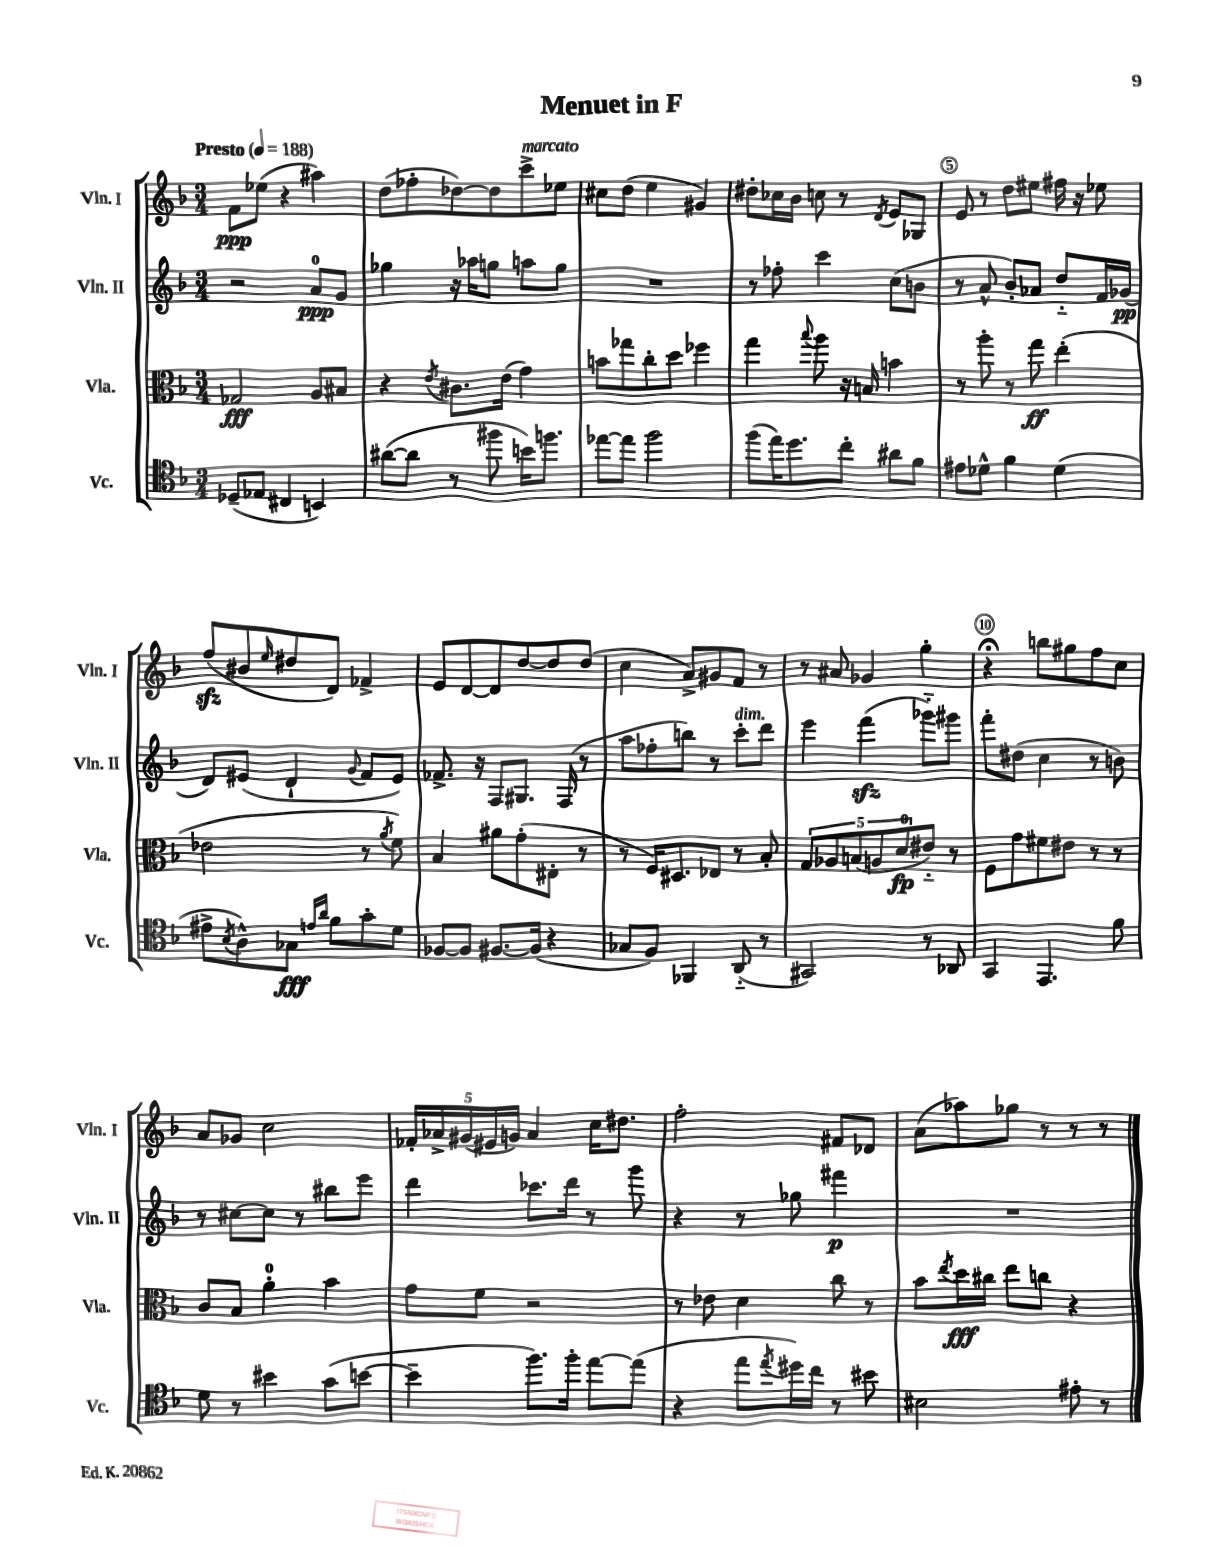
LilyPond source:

\header { title = "Menuet in F" }
<<
\new StaffGroup <<
\new Staff = "s0" \with { instrumentName = "Vln. I" shortInstrumentName = "Vln. I" } {
    \clef treble \key f \major \numericTimeSignature \time 3/4 \tempo "Presto" 4 = 188
    f'8\ppp ees''8( r4 ais''4) |
    d''8( fes''8-. des''8~) des''8 c'''8->^\markup { \italic "marcato" } ees''8 |
    cis''8 d''8( e''4 gis'4) |
    dis''8-. ces''16 bes'16 c''8 r8 \acciaccatura { d'8 } e'8 ges8 |
    e'8 r8 d''8 eis''8 fis''16 r16 ees''8 |
    f''8\sfz( bis'8 \grace { e''16 } dis''8 d'8) fes'4-> |
    e'8 d'8~ d'8 d''8~ d''8 d''8( |
    c''4 a'8->) gis'8 f'8 r8 |
    r8 ais'8 ges'4 g''4-. |
    r4\fermata b''8 gis''8 f''8 c''8 |
    a'8 ges'8 c''2 |
    \tuplet 5/4 { fes'16-. aes'16-> gis'16( eis'16 g'16) } aes'4 c''16 dis''8. |
    f''2-. fis'8 des'8 |
    a'8( aes''8) ges''8 r8 r8 r8 \bar "|." |
}
\new Staff = "s1" \with { instrumentName = "Vln. II" shortInstrumentName = "Vln. II" } {
    \clef treble \key f \major \numericTimeSignature \time 3/4
    r2 a'8-0\ppp g'8 |
    ges''4 r16 aes''16 g''8 a''8 g''8 |
    R2. |
    r8 fes''8-. c'''4 c''8( b'8 |
    r8 a'8-^ bes'8-.) aes'8 d''8-_ f'16 ges'16\pp( |
    d'8) eis'8( d'4-! \appoggiatura { g'8 } f'8 eis'8) |
    fes'8.-> r16 f8 gis8. f16( r8 |
    a''8 fes''8-. b''8) r8 c'''8-.^\markup { \italic "dim." } d'''8 |
    e'''4 f'''4\sfz( ges'''8-_) gis'''8 |
    f'''8-. dis''8( c''4 r8 b'8) |
    r8 cis''8~ cis''8 r8 bis''8 e'''8 |
    d'''4 ces'''8. d'''16 r8 g'''8 |
    r4 r8 ges''8 fis'''4\p |
    R2. \bar "|." |
}
\new Staff = "s2" \with { instrumentName = "Vla." shortInstrumentName = "Vla." } {
    \clef alto \key f \major \numericTimeSignature \time 3/4
    ges2\fff a8 bis8 |
    r4 \acciaccatura { e'8 } cis'8. e'16( g'4) |
    b'8 ges''8 c''8-. d''8 fes''4 |
    g''4 \appoggiatura { bes''8 } a''8 r16 b16 b'4 |
    r8 a''8-. r8 g''8\ff e''4-.( |
    ees'2 r8 \acciaccatura { a'8 } f'8) |
    bes4 ais'8 g'8-.( eis8-. r8 |
    r8 f16) dis8. ees8 r8 bes8-. |
    \tuplet 5/4 { g8 aes8 b8( a8 d'8-0\fp } eis'8-_) r8 |
    f8 g'8 fis'8 eis'8 r8 r8 |
    c'8 bes8 a'4-0-. bes'4 |
    g'8 f'8 r2 |
    r8 ees'8 d'4 c''8 r8 |
    bes'8 \acciaccatura { e''8 } d''16\fff cis''16 e''8 c''8 r4 \bar "|." |
}
\new Staff = "s3" \with { instrumentName = "Vc." shortInstrumentName = "Vc." } {
    \clef tenor \key f \major \numericTimeSignature \time 3/4
    des8--( ees8 cis4 b,4) |
    ais'8~( ais'8 r8 fis''8 b'16) f''8. |
    ees''8~ ees''8 f''2 |
    f''8( e''16) d''8. c''8-. ais'8 f'8 |
    eis'8 des'8-^ f'4 des'4( |
    eis'8-> \acciaccatura { bes8 } a8-^) ges8\fff \grace { e'16 a'16 } f'8 g'8-. d'8 |
    fes8~ fes8 fis8.~ fis16( r4 |
    ges8 f8) fes,4 a,8-_( r8 |
    gis,2) r8 aes,8 |
    g,4 e,4. f'8 |
    d'8 r8 bis'4 g'8( b'8~ |
    b'4-- f''8.) f''16-. e''8~ e''8( |
    r4 e''8 \acciaccatura { e''8 } dis''16) c''16 r8 bis'8 |
    bis2 eis'8-. r8 \bar "|." |
}
>>
>>
\layout { \context { \Score \override BarNumber.break-visibility = ##(#f #t #t) barNumberVisibility = #(every-nth-bar-number-visible 5) \override BarNumber.stencil = #(make-stencil-circler 0.1 0.3 ly:text-interface::print) } }
